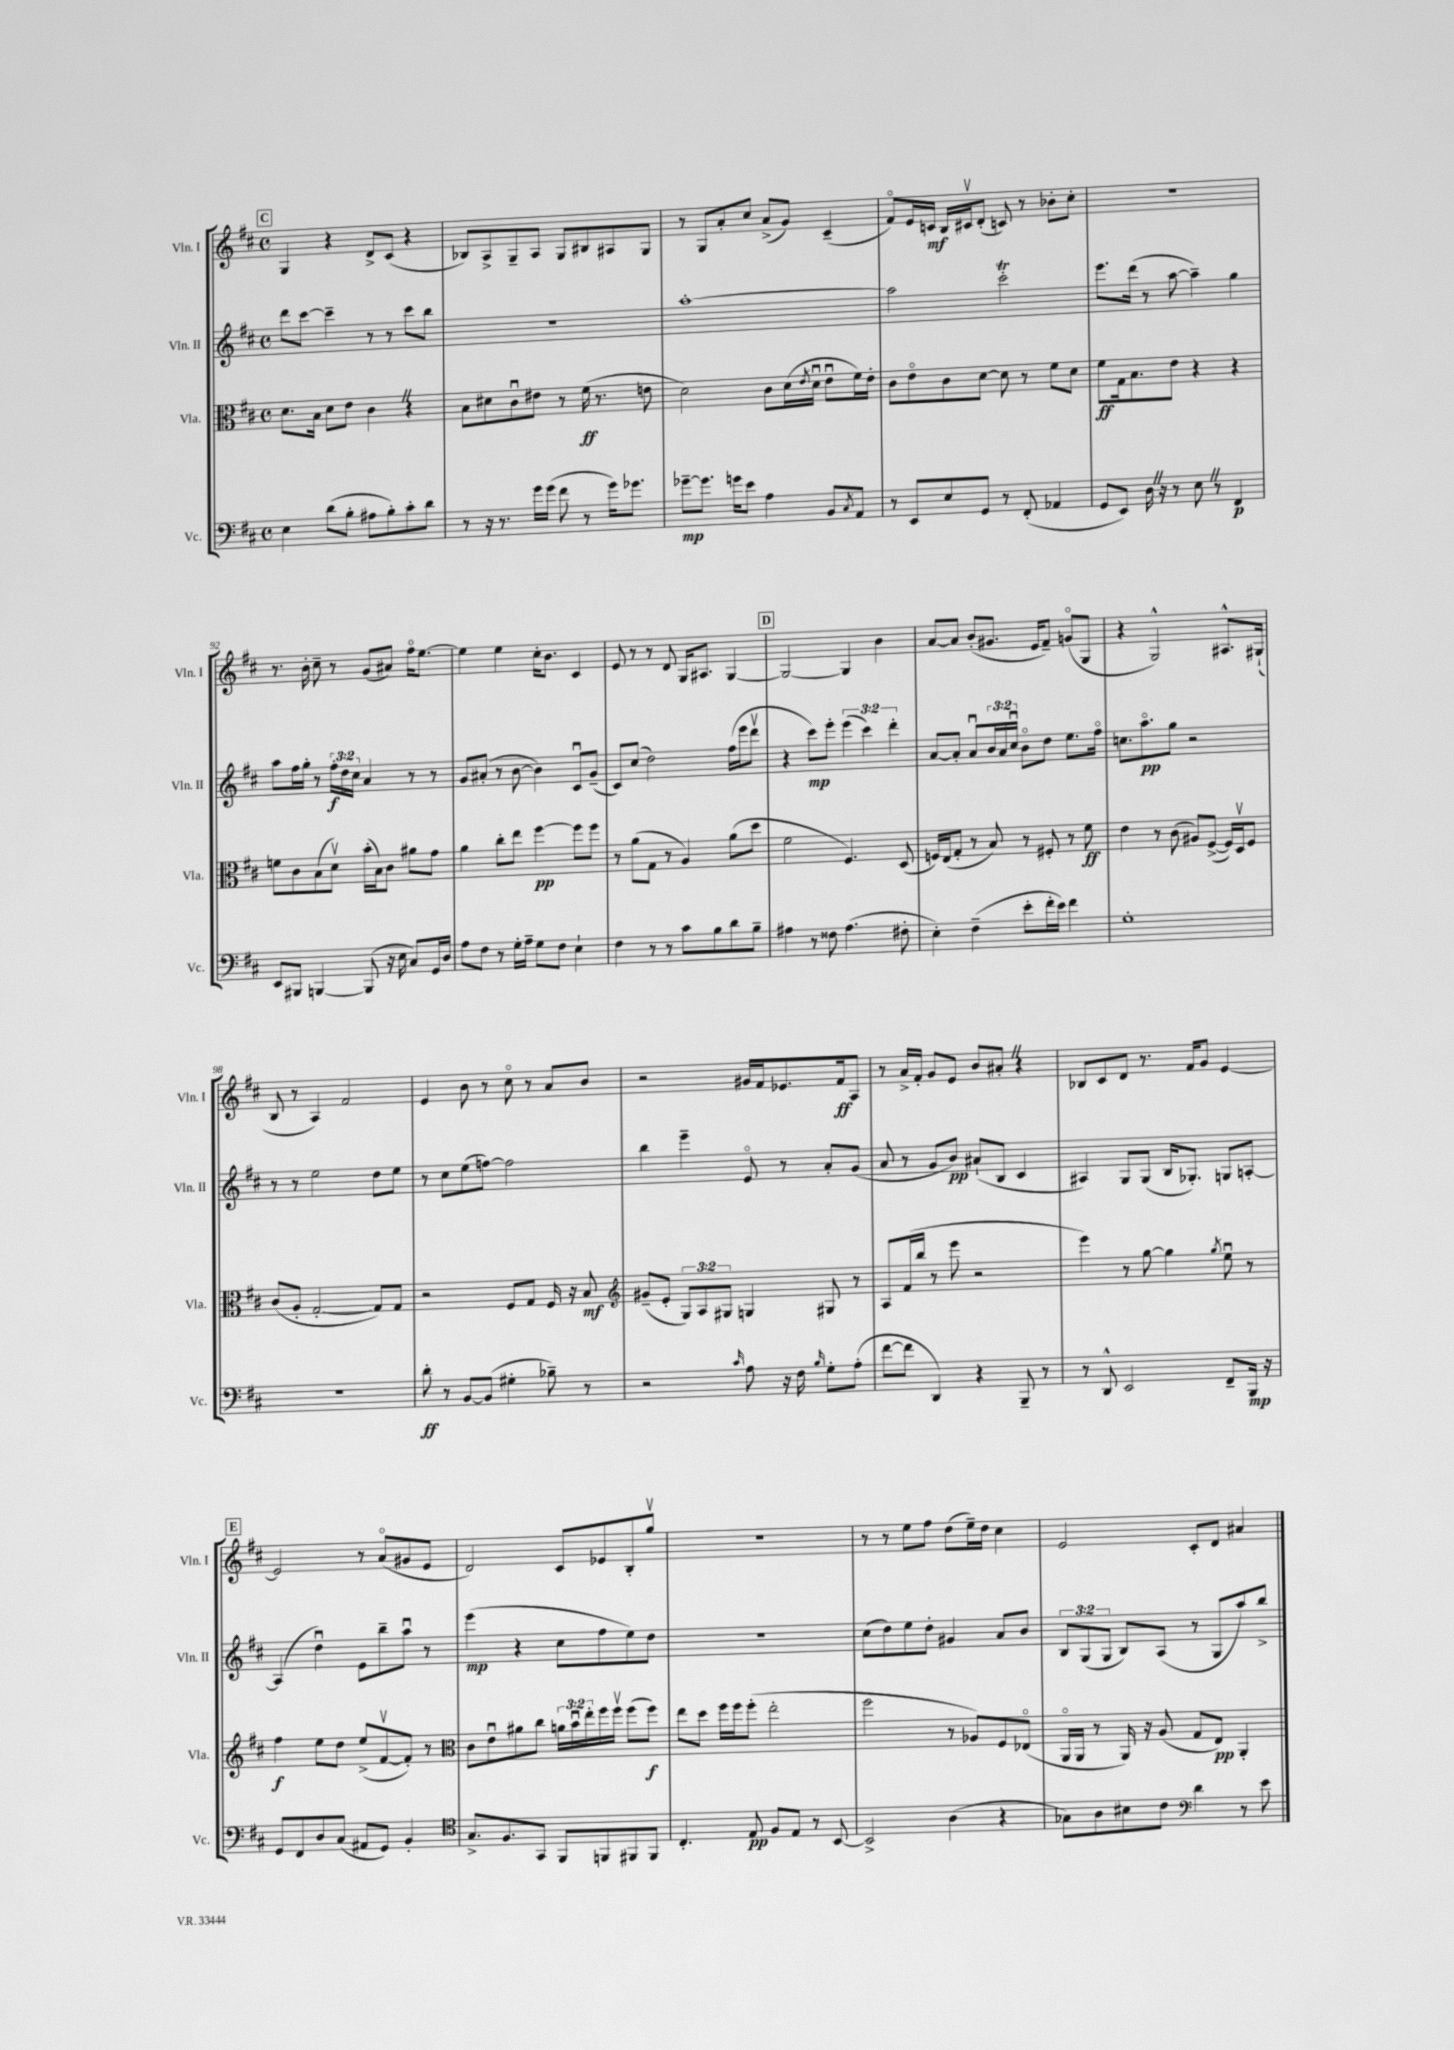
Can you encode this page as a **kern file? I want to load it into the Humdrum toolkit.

**kern	**dynam	**kern	**dynam	**kern	**dynam	**kern	**dynam
*part4	*part4	*part3	*part3	*part2	*part2	*part1	*part1
*staff4	*staff4	*staff3	*staff3	*staff2	*staff2	*staff1	*staff1
*I"Vc.	*	*I"Vla.	*	*I"Vln. II	*	*I"Vln. I	*
*I'Vc.	*	*I'Vla.	*	*I'Vln. II	*	*I'Vln. I	*
*clefF4	*	*clefC3	*	*clefG2	*	*clefG2	*
*k[f#c#]	*	*k[f#c#]	*	*k[f#c#]	*	*k[f#c#]	*
*M4/4	*	*M4/4	*	*M4/4	*	*M4/4	*
*met(c)	*	*met(c)	*	*met(c)	*	*met(c)	*
!!LO:REH:place=s1:t=C
=87	=87	=87	=87	=87	=87	=87	=87
4E\	.	8.d\L	.	8ddd\L	.	4G/	.
.	.	.	.	[8ccc#\J	.	.	.
.	.	16B\Jk	.	.	.	.	.
(8d\L	.	8d\L	.	4ccc#~\]	.	4r	.
8B'\J	.	8e\J	.	.	.	.	.
8A#X\L	.	4c#Z\	.	8r	.	8d^/L	.
8B'\)	.	.	.	8r	.	(8c#/J	.
8c#'\	.	4r	.	8ccc#\L	.	4r	.
8d\J	.	.	.	8bb\J	.	.	.
=88	=88	=88	=88	=88	=88	=88	=88
8r	.	8B\L	.	1r	.	8B-X/L)	.
16r	.	8d#X\	.	.	.	8A^/	.
8.r	.	.	.	.	.	.	.
.	.	8c#u\	.	.	.	8G~/	.
16g\LL	.	8e#X\J	.	.	.	8A/J	.
(16g\JJ	.	.	.	.	.	.	.
8f#\	.	8r	.	.	.	8G/L	.
8r	.	(16f#\	ff	.	.	8B#X/	.
.	.	8.r	.	.	.	.	.
16g\KL)	.	.	.	.	.	8A#X/	.
8.g-X\J	.	.	.	.	.	.	.
.	.	8en\	.	.	.	8G/J	.
=89	=89	=89	=89	=89	=89	=89	=89
[8g-X~\L	mp	2d\)	.	[1aa'	.	8r	.
8.g-\J]	.	.	.	.	.	8G/L	.
.	.	.	.	.	.	8a'/	.
16gn\KL	.	.	.	.	.	.	.
8e\J	.	.	.	.	.	8cc#/J	.
4A\	.	8c#\L	.	.	.	(8a^/L	.
.	.	(16d\L	.	.	.	8g/J)	.
.	.	8qe/	.	.	.	.	.
.	.	16du\JJ	.	.	.	.	.
8BB/L	.	8eu\L	.	.	.	(4c#~/	.
8qC#/	.	.	.	.	.	.	.
8AA/J	.	16f#\L)	.	.	.	.	.
.	.	16e'\JJ	.	.	.	.	.
=90	=90	=90	=90	=90	=90	=90	=90
8r	.	8c#\L	.	2aa\]	.	8f#/L)	.
8EE/L	.	8e\	.	.	.	16e/L	.
.	.	.	.	.	.	16cn/JJ	mf
8E/	.	8c#\	.	.	.	16B/LL	.
.	.	.	.	.	.	16c#Xv/J	.
8GG/J	.	[8d\J	.	.	.	(8d'/J	.
8r	.	8d\]	.	2ccc#t'\	.	8cn/)	.
(8FF#'/	.	8r	.	.	.	8r	.
4AA-X/	.	8f#\L	.	.	.	8b-X'\L	.
.	.	8d\J	.	.	.	8cc#'\J	.
=91	=91	=91	=91	=91	=91	=91	=91
8GG/L	.	8f#\L	ff	8.eee\L	.	1r	.
8EE/J)	.	16G\k	.	.	.	.	.
.	.	8.B\	.	(16ddd\Jk	.	.	.
16DZ\	.	.	.	8r	.	.	.
16r	.	.	.	.	.	.	.
8r	.	8e\J	.	[8aa\	.	.	.
8EZ\	.	4r	.	4aa~\])	.	.	.
8r	.	.	.	.	.	.	.
4FF#/	p	4r	.	4gg\	.	.	.
!!LO:LB:g=z
=92	=92	=92	=92	=92	=92	=92	=92
8EE/L	.	8fn\L	.	8aa\L	.	8.r	.
8BBB#X/J	.	8c#\	.	16ff#\L	.	.	.
.	.	.	.	16gg'\JJ	.	16b'\	.
[4BBBn/	.	(8B\	.	8r	.	8cc#~\	.
.	.	8dv\J)	.	24ff#'\LL	f	8r	.
.	.	.	.	24dd\	.	.	.
.	.	.	.	24cc#\JJ	.	.	.
(8BBB/]	.	(16b'\LL	.	4a/	.	(8g/L	.
.	.	16B\J)	.	.	.	.	.
16r	.	8c#\J	.	.	.	8a#X/J)	.
16E\	.	.	.	.	.	.	.
8C#/L)	.	8a#X\L	.	8r	.	16ff#\KL	.
.	.	.	.	.	.	[8.ee\J	.
16GG/L	.	8g\J	.	8r	.	.	.
16D/JJ	.	.	.	.	.	.	.
=93	=93	=93	=93	=93	=93	=93	=93
8A\L	.	4a\	.	8g/L	.	4ee\]	.
8F#\J	.	.	.	(8a#X'/J	.	.	.
8r	.	8cc#'\L	.	8r	.	4ee\	.
16G'\LL	.	8ee\J	.	[8b\	.	.	.
16A~\JJ	.	.	.	.	.	.	.
8G\L	.	[4ff#\	pp	4b\])	.	16cc#'\KL	.
.	.	.	.	.	.	8.b\J	.
8F#\J	.	.	.	.	.	.	.
4E`\	.	8ff#\L]	.	8c#u/L	.	4c#/	.
.	.	8ff#\J	.	(8g~/J	.	.	.
=94	=94	=94	=94	=94	=94	=94	=94
4F#\	.	8r	.	8c#/L)	.	8e/	.
.	.	(8a\L	.	(8cc#/J	.	8r	.
8r	.	8G\J	.	2dd\)	.	8r	.
8r	.	8r	.	.	.	8d/	.
8c#\L	.	4A/)	.	.	.	16G/KL	.
.	.	.	.	.	.	8.A#X/J	.
8B\	.	.	.	.	.	.	.
8d\	.	(8a\L	.	(16ff#\LL	.	[4G/	.
.	.	.	.	16eee\J	.	.	.
8B~\J	.	8dd\J	.	8dddv\J	.	.	.
!!LO:REH:place=s1:t=D
=95	=95	=95	=95	=95	=95	=95	=95
4A#X\	.	2f#\	.	4r	.	2G/_	.
8r	.	.	.	8ccc#\L)	mp	.	.
8F##X\	.	.	.	8eee'\J	.	.	.
(4.A#\	.	4.F#/)	.	(6eee\	.	4G/]	.
.	.	.	.	6ccc#\)	.	.	.
.	.	.	.	.	.	4b\	.
.	.	.	.	6ddd'\	.	.	.
8F#X'\	.	(8D/	.	.	.	.	.
=96	=96	=96	=96	=96	=96	=96	=96
4E'\)	.	16Fn/LL)	.	[8a/L	.	[8a/L	.
.	.	(16E/J	.	.	.	.	.
.	.	8G'/J	.	8a'/J]	.	8a/J]	.
(4F#~\	.	8r	.	8au/L	.	(8b'/L	.
.	.	8B/)	.	24b/L	.	8.g#X/J	.
.	.	.	.	24a/	.	.	.
.	.	.	.	24cc#u/JJ	.	.	.
8e'\L	.	8r	.	8b\L	.	.	.
.	.	.	.	.	.	16e/KL	.
16f#'\L	.	8F#X'/	.	8dd\J	.	8f#~/J)	.
16e\JJ)	.	.	.	.	.	.	.
4f#\	.	8r	.	8.ee\L	.	(8gn/L	.
.	.	8f#\	ff	.	.	8G/J	.
.	.	.	.	16ff#\Jk	.	.	.
=97	=97	=97	=97	=97	=97	=97	=97
1G'	.	4e\	.	8.ccn\L	.	4r	.
.	.	.	.	8.aa\	pp	.	.
.	.	8r	.	.	.	2G^^/)	.
.	.	(8c#\	.	8gg\J	.	.	.
.	.	8A#X/L)	.	2r	.	.	.
.	.	([8F#^/J	.	.	.	.	.
.	.	16F#/LL])	.	.	.	8.A#X^^/L	.
.	.	16Dv/J	.	.	.	.	.
.	.	8F#/J	.	.	.	.	.
.	.	.	.	.	.	(16G#X`/Jk	.
!!LO:LB:g=z
=98	=98	=98	=98	=98	=98	=98	=98
1r	.	(8c#/L	.	8r	.	8B/	.
.	.	8A'/J	.	8r	.	8r	.
.	.	[2G'/	.	2ee\	.	4A/)	.
.	.	.	.	.	.	2f#/	.
.	.	8G/L])	.	8dd\L	.	.	.
.	.	8G/J	.	8ee\J	.	.	.
=99	=99	=99	=99	=99	=99	=99	=99
8d'\	ff	2r	.	8r	.	4e/	.
8r	.	.	.	8cc#\L	.	.	.
[8BB/L	.	.	.	(8ee\	.	8b\	.
(8BB/J]	.	.	.	[8ffn\J)	.	8r	.
4G#X'\	.	8F#/L	.	2ff\]	.	8cc#\	.
.	.	8G/J	.	.	.	8r	.
8B-X~\)	.	16F#/	.	.	.	8a/L	.
.	.	16r	.	.	.	.	.
8r	.	8B/	mf	.	.	8b/J	.
=100	=100	=100	=100	=100	=100	=100	=100
*	*	*clefG2	*	*	*	*	*
2r	.	(8g#X~/L	.	4bb\	.	2r	.
.	.	8e'/J	.	.	.	.	.
.	.	12G/L)	.	4eee~\	.	.	.
.	.	12A/	.	.	.	.	.
.	.	12G#X/J	.	.	.	.	.
16qqc#/	.	.	.	.	.	.	.
8A\	.	4Gn/	.	8e/	.	16g#X/LL	.
.	.	.	.	.	.	16f#/J	.
16r	.	.	.	8r	.	8.e-X/	.
16F#\	.	.	.	.	.	.	.
16qqB/	.	.	.	.	.	.	.
8G'\L	.	8G#X/	.	8a'/L	.	.	.
.	.	.	.	.	.	16f#/k	ff
(8A'\J	.	8r	.	(8g/J	.	8A/J	.
=101	=101	=101	=101	=101	=101	=101	=101
[8f#\L	.	8A/L	.	8a/	.	8r	.
8f#\J]	.	(16f#/L	.	8r	.	16a^/LL	.
.	.	16bb/JJ	.	.	.	16f#'/JJ	.
4DD/)	.	8r	.	8g/L	.	8g/L	.
.	.	8eee\	.	8b/J)	pp	8e/J	.
4r	.	2r	.	(8a#X`/L	.	8b/L	.
.	.	.	.	8B/J	.	8a#X'Z/J	.
8BBB~/	.	.	.	4c#/	.	4r	.
8r	.	.	.	.	.	.	.
=102	=102	=102	=102	=102	=102	=102	=102
8r	.	4eee\)	.	4A#X/)	.	8B-X/L	.
8DD^^/	.	.	.	.	.	8c#/	.
2EE/	.	8r	.	8G/L	.	8d/J	.
.	.	[8gg\	.	(8G/J	.	8.r	.
.	.	4gg\]	.	16B/KL	.	.	.
.	.	.	.	8.G-X'/J)	.	16f#/KL	.
.	.	.	.	.	.	8g/J	.
.	.	8qgg/	.	.	.	.	.
8FF#~/L	.	8eeu\	.	8Gn/L	.	[4e/	.
16BBB/Jk	mp	8r	.	[8An'/J	.	.	.
16r	.	.	.	.	.	.	.
!!LO:LB:g=z
!!LO:REH:place=s1:t=E
=103	=103	=103	=103	=103	=103	=103	=103
8GG/L	.	4ff#\	f	(4A/]	.	2e/]	.
8FF#/	.	.	.	.	.	.	.
8D/	.	8ee\L	.	4ddu\)	.	.	.
(8C#/J	.	8dd\J	.	.	.	.	.
8AA#X/L	.	(8ee^/L	.	8e\L	.	8r	.
8GG/J)	.	[8f#v/	.	8bb~\	.	(8a/L	.
4BB'/	.	8f#'/J])	.	8aau\J	.	8g#X/	.
.	.	8r	.	8r	.	8e/J	.
=104	=104	=104	=104	=104	=104	=104	=104
*clefC4	*	*clefC3	*	*	*	*	*
8.G^/L	.	8c#\L	.	(4eee\	mp	2d/)	.
.	.	8eu\	.	.	.	.	.
8.F#/	.	.	.	.	.	.	.
.	.	8a#X\	.	4r	.	.	.
8GG/J	.	8cc#\J	.	.	.	.	.
8FF#/L	.	24an\LL	.	8cc#\L	.	8c#/L	.
.	.	24bu\	.	.	.	.	.
.	.	24ee'\	.	.	.	.	.
8FFn/	.	16ff#\	.	8ff#\	.	8e-X/	.
.	.	16ff#v\JJ	.	.	.	.	.
8FF#X/	.	(8ff#\L	.	8ee\)	.	8B'/	.
8FF#/J	.	8ff#\J)	f	8dd\J	.	8ggv/J	.
=105	=105	=105	=105	=105	=105	=105	=105
4.C#'/	.	8ee\L	.	1r	.	1r	.
.	.	8dd\J	.	.	.	.	.
.	.	16ff#\LL	.	.	.	.	.
.	.	16ff#\J	.	.	.	.	.
8E/	pp	(8ff#'\J	.	.	.	.	.
8F#/L	.	2ee'\	.	.	.	.	.
8E/J	.	.	.	.	.	.	.
8r	.	.	.	.	.	.	.
[8BB/	.	.	.	.	.	.	.
=106	=106	=106	=106	=106	=106	=106	=106
2BB^/]	.	2ff#\	.	(8cc#\L	.	8r	.
.	.	.	.	8dd\)	.	8r	.
.	.	.	.	8ee\	.	8ee\L	.
.	.	.	.	8dd'\J	.	8ff#\J	.
(4A\	.	8r	.	4g#X/	.	(8dd\L	.
.	.	8A-X/L)	.	.	.	16ee~\L)	.
.	.	.	.	.	.	16dd\JJ	.
4r	.	8F#/	.	8a/L	.	4cc#\	.
.	.	(8E-X/J	.	8b/J	.	.	.
=107	=107	=107	=107	=107	=107	=107	=107
8G-X\L)	.	16AA/LL	.	12B/L	.	2e/	.
.	.	16AA/JJ	.	.	.	.	.
.	.	.	.	(12G/	.	.	.
8A\	.	8r	.	.	.	.	.
.	.	.	.	12G/J	.	.	.
8B#X\	.	16AA/)	.	8B/L)	.	.	.
.	.	16r	.	.	.	.	.
8c#\J	.	(8A/	.	(8A/J	.	.	.
*clefF4	*	*	*	*	*	*	*
4d\	.	8G/L	.	8r	.	8c#'/L	.
.	.	8E/J)	pp	8G/L	.	8d/J	.
8r	.	4AA'/	.	8aa/)	.	4a#X/	.
8e\	.	.	.	8bb^/J	.	.	.
==	==	==	==	==	==	==	==
*-	*-	*-	*-	*-	*-	*-	*-
